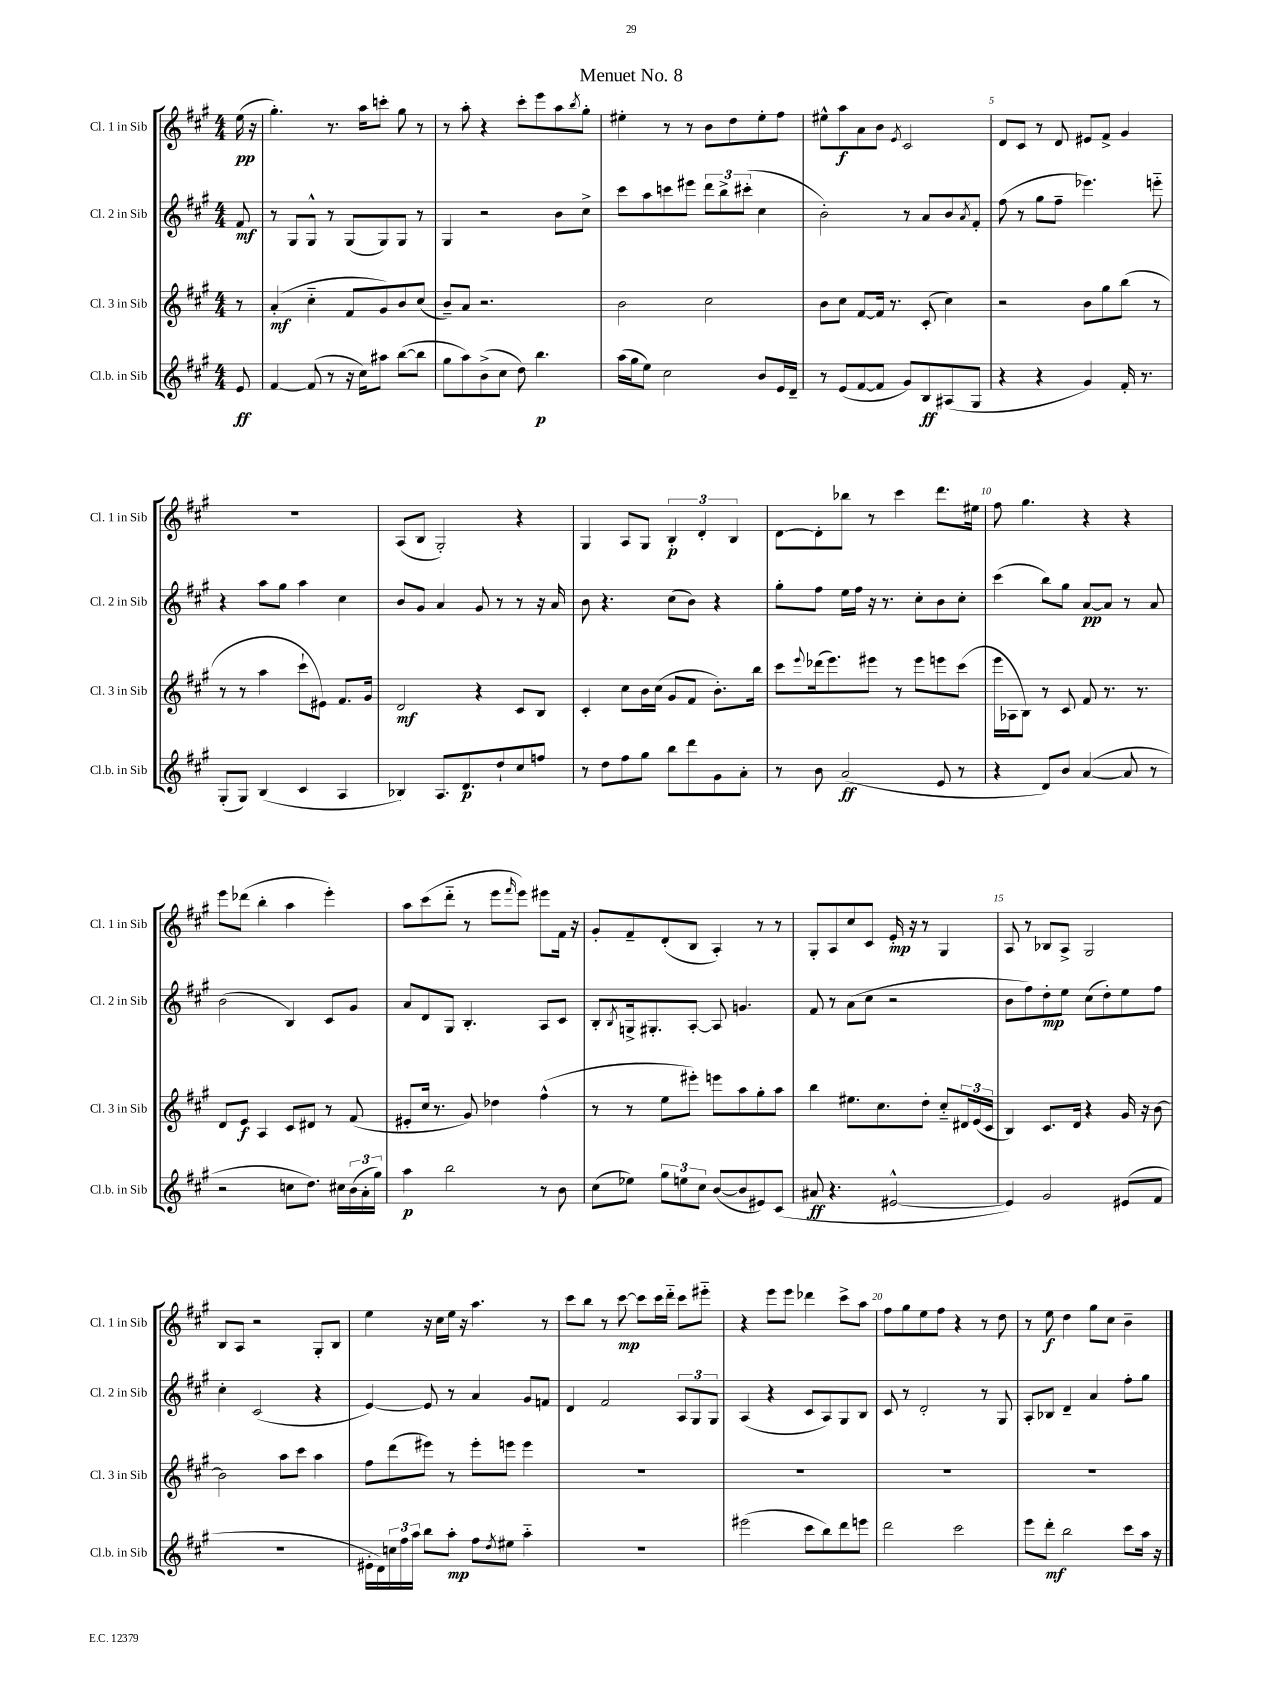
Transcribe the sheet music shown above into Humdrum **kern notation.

**kern	**kern	**kern	**kern
*staff4	*staff3	*staff2	*staff1
*clefG2	*clefG2	*clefG2	*clefG2
*k[f#c#g#]	*k[f#c#g#]	*k[f#c#g#]	*k[f#c#g#]
*M4/4	*M4/4	*M4/4	*M4/4
8e	8r	8f#	(16ee
.	.	.	16r
=	=	=	=
[4f#	(4a'	8r	4.gg#')
.	.	8G#	.
(8f#]	4cc#'~	8G#^^	.
8r	.	8r	8.r
16r	8f#	(8G#	.
16cc#)	.	.	16aa
8aa#	8g#)	8G#)	8ccc'
([8bb	8b	8G#	8gg#
8bb]	(8cc#	8r	8r
=	=	=	=
8gg#	8b~)	4G#	8r
8aa)	8a	.	8aa'
(8b^	2.r	2r	4r
8cc#	.	.	.
8dd)	.	.	8ccc#'
4.bb	.	.	8eee
.	.	8b	8aa
.	.	.	8qbb
.	.	8cc#^	8gg#'
=	=	=	=
(16aa	2b	8ccc#	4ee#'
16gg#	.	.	.
8ee)	.	8aa	.
2cc#	.	8ccc	8r
.	.	8eee#	8r
.	2cc#	12ddd	8b
.	.	12bb^	.
.	.	.	8dd
.	.	(12ccc#'	.
8b	.	4cc#	8ee#'
16e	.	.	8ff#
16d~	.	.	.
=	=	=	=
8r	8b	2b')	8ee#^^
(8e	8cc#	.	8aa
[8f#	[8f#	.	8a
8f#]	16f#]	.	8b
.	8.r	.	.
.	.	.	8qe
8g#)	.	8r	2c#
8B	(8c#'	8a	.
(8A#	4cc#)	8b	.
.	.	8qa	.
8G#	.	8f#'	.
=	=	=	=
4r	2r	(8ff#	8d
.	.	8r	8c#
4r	.	8gg#	8r
.	.	8ff#~	8d
4g#)	8b	4.eee-)	8e#
.	8gg#	.	8f#^
16f#'	(8bb	.	4g#
8.r	.	.	.
.	8r	8eee'~	.
=	=	=	=
(8G#'	8r	4r	1r
8G#)	8r	.	.
(4B	4aa	8aa	.
.	.	8gg#	.
4c#	8ccc#`	4aa	.
.	8e#)	.	.
4A	8.f#	4cc#	.
.	16g#	.	.
=	=	=	=
4B-)	2d	8b	(8A
.	.	8g#	8B
8.A	.	4a	2G#')
8.d	.	.	.
.	4r	8g#	.
8dd`	.	8r	.
8cc#	8c#	8r	4r
8ff	8B	16r	.
.	.	16a	.
=	=	=	=
8r	4c#'	8b	4G#
8dd	.	4.r	.
8ff#	8cc#	.	8A
8gg#	16b	.	8G#
.	(16cc#	.	.
8bb	8g#	(8cc#	6B'
8ddd	8f#	8b)	.
.	.	.	6d'
8g#	8.b')	4r	.
.	.	.	6B
8a'	.	.	.
.	16bb	.	.
=	=	=	=
8r	8ccc#	8gg#'	[8d
.	8qqeee	.	.
8b	(16ddd-	8ff#	8d']
.	8.eee)	.	.
(2a	.	16ee	8bb-
.	.	16ff#	.
.	8eee#	16r	8r
.	.	8.r	.
.	8r	.	4ccc#
.	8eee#	8cc#'	.
8e	8eee	8b	8.ddd
8r	(8ccc#	8cc#'	.
.	.	.	16ee#
=	=	=	=
4r	16eee	(4ccc#	8ff#
.	16A-	.	.
.	8B)	.	4.gg#
8d)	8r	8bb)	.
8b	8c#	8gg#	.
([4a	8f#	[8a	4r
.	8.r	8a]	.
8a]	.	8r	4r
.	8.r	.	.
8r	.	8a	.
=	=	=	=
2r	8d	(2b	8eee
.	8e	.	(8ddd-
.	4A	.	4bb'
8cc	8c#	4B)	4aa
8.dd)	8d#	.	.
.	8r	8c#	4eee')
16cc#	.	.	.
(24b	(8f#	8g#	.
24a'	.	.	.
24gg#)	.	.	.
=	=	=	=
4aa	8e#'	8a	8aa
.	16cc#	8d	(8ccc#
.	8.r	.	.
2bb	.	8G#	8ddd'~
.	8g#)	4.B'	8r
.	4dd-	.	8eee
.	.	.	16qqfff#
.	.	.	8eee)
8r	(4ff#^^	8A	8eee#
8b	.	8c#	16f#
.	.	.	16r
=	=	=	=
(8cc#	8r	8B'	8g#'
.	.	8qB	.
8ee-)	8r	16G^	8f#~
.	.	8.G#'	.
12gg#	8ee	.	(8d'
12ee	.	.	.
.	8eee#')	[8A'	8B
12cc#	.	.	.
([8b	8eee	8A]	4A')
8b]	8aa	4.g	.
8e#)	8gg#'	.	8r
(8c#	8aa	.	8r
=	=	=	=
8a#	4bb	8f#	8G#'
4.r	.	8r	8A
.	8.ee#	(8a	8cc#
.	.	8cc#	8c#
.	8.cc#	.	.
[2e#^^	.	2r	16e'
.	.	.	16r
.	8dd'	.	8r
.	8cc#'~	.	4G#
.	24d#	.	.
.	(24e	.	.
.	24c#	.	.
=	=	=	=
4e#])	4B)	8b	8A
.	.	8ff#)	8r
2g#	8.c#	8dd'	8B-
.	.	8ee	8A^
.	16d	.	.
.	4r	(8cc#	2G#
.	.	8dd')	.
(8e#	16g#	8ee	.
.	16r	.	.
8f#	[8b	8ff#	.
=	=	=	=
1r	2b]	4cc#'	8B
.	.	.	8A
.	.	(2c#	2r
.	8aa	.	.
.	8ccc#	.	.
.	4aa	4r	8G#'
.	.	.	8B
=	=	=	=
16e#'	8ff#	[4e)	4ee
16d)	.	.	.
24cc	(8ddd	.	.
24ff#	.	.	.
24aa	.	.	.
8bb	8eee#)	8e]	16r
.	.	.	16cc#
8aa'	8r	8r	16ee
.	.	.	16r
8ff#	8eee#'	4a	4.aa
8qdd	.	.	.
8ee#	8eee	.	.
4aa'~	4eee	8g#	.
.	.	8f	8r
=	=	=	=
1r	1r	4d	8ccc#
.	.	.	8bb
.	.	2f#	8r
.	.	.	[8ccc#
.	.	.	8ccc#]
.	.	.	16ccc#
.	.	.	16ddd'~
.	.	12A	8ccc#
.	.	12G#	.
.	.	.	8eee#'~
.	.	12G#	.
=	=	=	=
(2eee#	1r	(4A	4r
.	.	4r	8eee
.	.	.	8eee
8ccc#	.	8c#	4ddd-
8bb)	.	8A)	.
8ddd	.	8G#	8ccc#^
8eee	.	8B	8aa
=	=	=	=
2ddd	1r	8c#	8ff#
.	.	8r	8gg#
.	.	2d'	8ee
.	.	.	8ff#
2ccc#	.	.	4r
.	.	8r	8r
.	.	8G#	8dd
=	=	=	=
8eee	1r	8A'	8r
8ddd'	.	8B-	8ee
2bb	.	4d~	4dd
.	.	4a	8gg#
.	.	.	8cc#
8ccc#	.	8ff#'	4b~
16aa	.	8gg#	.
16r	.	.	.
==	==	==	==
*-	*-	*-	*-
